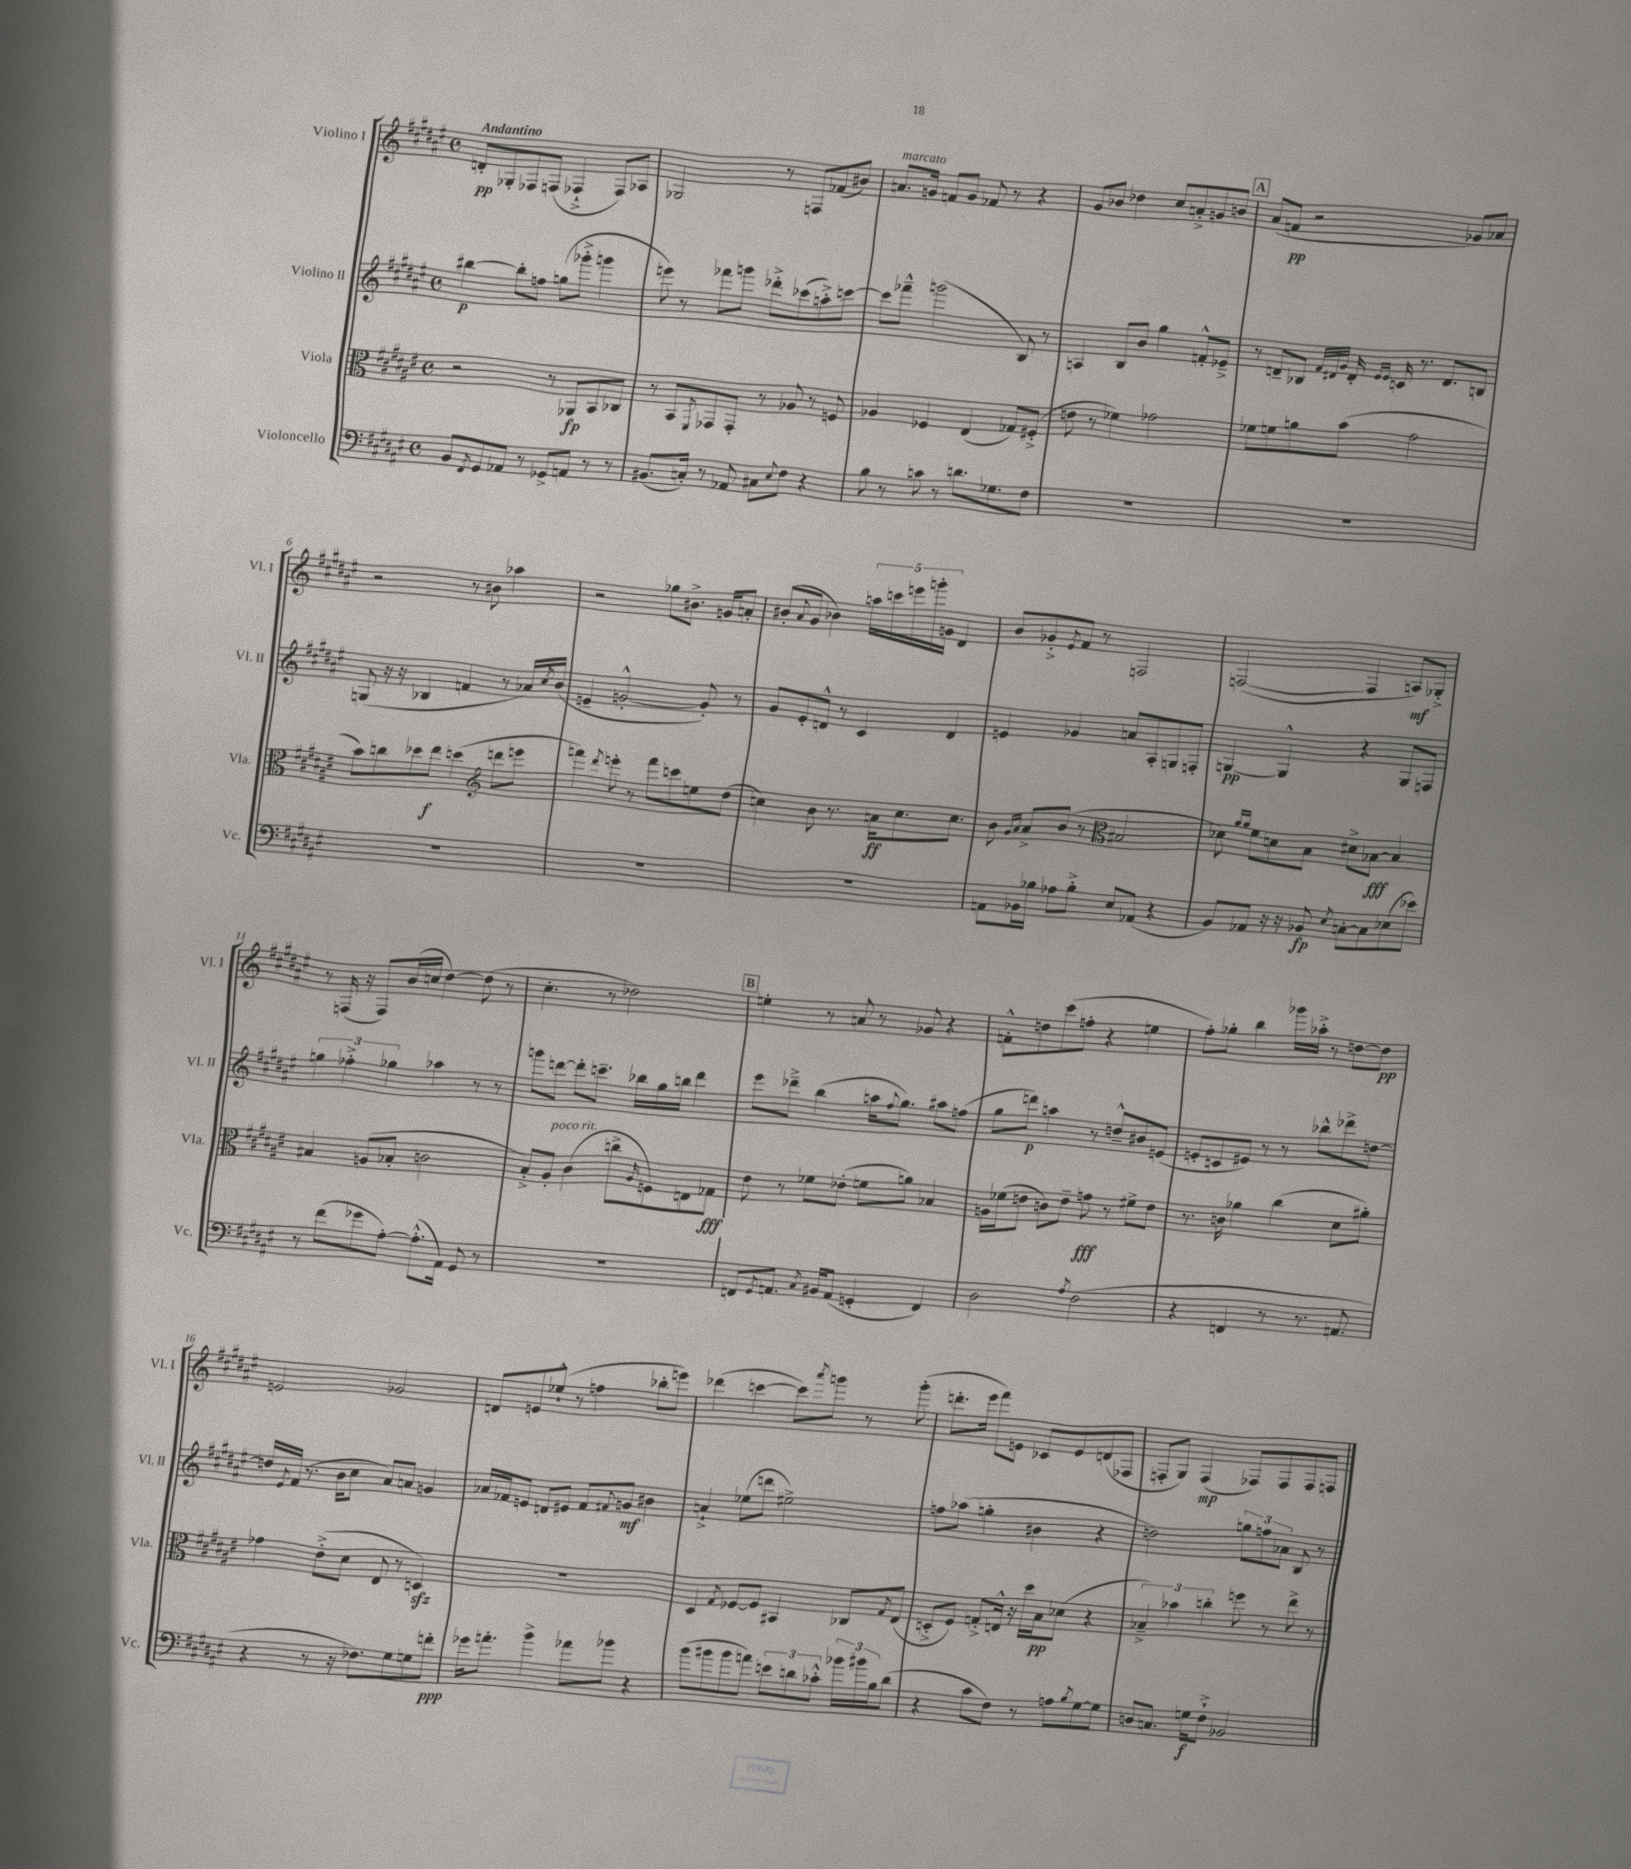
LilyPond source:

<<
\new StaffGroup <<
\new Staff = "s0" \with { instrumentName = "Violino I" shortInstrumentName = "Vl. I" } {
    \clef treble \key fis \major \defaultTimeSignature \time 4/4 \tempo "Andantino"
    d'8-.\pp ges8-. fes8 f8( fes4-!-> fes8) aes8 |
    ges2 r8 f8 fes'8( bis'8) |
    a'8.^\markup { \italic "marcato" } g'16 f'8 g'8 fes'8 r8 r4 |
    gis'8 bes'8 des''4 cis''8 a'8-.-> g'8 b'8 |
    \mark \markup { \box "A" } ais'8( f'8\pp r2 ges'8) aes'8 |
    r2 r8 bis'8 aes''4 |
    r2 ges''8 bis'8.-> g'16 a'8-. |
    bis'8-.( \appoggiatura { ais'8 } gis'8 bes'4) \tuplet 5/4 { a''16 c'''16 e'''16 g'''16-. g'16 } dis'4 |
    b'8 ges'8-.-> \acciaccatura { eis'8 } fis'8 r8 f2 |
    f2~( f4 a8\mf) ges8-.-> |
    r8 f16( r16 f8) b'16( c''16 dis''4~) dis''8( r8 |
    cis''4.-. r8 des''2) |
    \mark \markup { \box "B" } e''4-. r8 a'8 r8 ges'8 r4 |
    f'8-.-^ d''8 cis'''8( f''8-. r4 e''4 |
    fis''8-.) ges''8-. b''4 ges'''16 aes''16-.-> r8 d''8~ d''8\pp |
    e'2 ges'2 |
    d'8 e'8 ees''8-!-^( r8 f''4 bes''8-. e'''8) |
    des'''4( c'''4~ c'''8) \acciaccatura { ais'''8 } g'''8 r8 g'''8-.( |
    d'''8.-. eis'''16 fis'''8) e'8 ces'8 e'8 d'8( fes8 |
    f8-. gis8) f4\mp( fes8) fes8 fes8 f8 \bar "|." |
}
\new Staff = "s1" \with { instrumentName = "Violino II" shortInstrumentName = "Vl. II" } {
    \clef treble \key fis \major \defaultTimeSignature \time 4/4
    bis''4~\p bis''8-. f''8 g''8( ges'''8-.-> g'''4 |
    e'''8) r8 fes'''8 g'''8 des'''8-.-> ces'''8( a''8-.->) c'''8~ |
    c'''8 fes'''8---^ g'''2( b8) r8 |
    a4 b8 b'8 gis''4 f'8-.-^ ees'8---> |
    \mark \markup { \box "A" } r8 d'8-- bes8 \grace { fis'32 dis'32 gis'32 } dis'16-. \grace { eis'16 eis'16 } c'16 r8. dis'8. b8 |
    g8( r16 r16 bes4 f'4 r8 aes'16) \acciaccatura { cis''8 } b'16( |
    e'4-- g'2~-.-^ g'8-.) r8 |
    gis'8 eis'8-. d'8-^ r8 cis'4 d'4 |
    e'4 ges'4 a'8 ais8-. g8 f8-. |
    g4~\pp g4-^ r4 g8 f8 |
    \tuplet 3/2 { g''4 fes''4-.-> ges''4 } aes''4 r8 r8 |
    g'''8 d'''8~ d'''8-. c'''8.-- bes''16 gis''16 b''16 d'''4 |
    \mark \markup { \box "B" } eis'''8 des'''8---> b''4( a''16 \appoggiatura { fis''8 } gis''8.) ais''8 f''8( |
    gis''8 d'''8\p) a''4 r8 d''8---^ bis'8 e'8( |
    e'8-. c'8 eis'8) r8 r8 bes''8-^ des'''8-> d''8~ |
    d''16 \acciaccatura { eis'8 } fis'16( r8. b'16 cis''8 ais'8) a'8 g'4 |
    aes'16 fes'16 e'8 d'8 eis'8 fes'8 \appoggiatura { fis'8 } g'8\mf bis'4 |
    a'4-!-> ees''8( d'''8 eis''2->) |
    f''8 aes''8( g''4-. bis'4 r4 |
    d''2) \tuplet 3/2 { g''8 f''8 aes'8 } b8 r8 \bar "|." |
}
\new Staff = "s2" \with { instrumentName = "Viola" shortInstrumentName = "Vla." } {
    \clef alto \key fis \major \defaultTimeSignature \time 4/4
    r2 r8 aes,8\fp b,8 ces8 |
    r8 b,8 \acciaccatura { fis,8 } ges,8 ges,8-. r8 aes8 r8 f8 |
    aes4 fes4 eis4( ges8) fis8-.->( |
    e'8 r8 fes'4) ges'2 |
    \mark \markup { \box "A" } fes'8 f'8 a'8 b'8( gis'2 |
    b'8) c''8 des''8 eis''8\f d''4( \clef treble d'''8 e'''8 |
    f'''4) \acciaccatura { dis'''8 } e'''8-. r8 f'''8 c'''8 e''8 dis''8( |
    c''4) b'8 r8. a'16\ff c''8. c''8. |
    b'8 \grace { gis'16 ais'16 } ais'8-> b'8( r8 \clef alto bis2 |
    des'8) \grace { ais'16 ais'16 } fis'8 d'8 b8 dis'8-> bes8~\fff bes4 |
    bis4 a8( bes8-. c'2 |
    b8-.->) ais8-.^\markup { \italic "poco rit." } cis'4( c''8-> \grace { ais16 } f8) e8 ges8\fff |
    \mark \markup { \box "B" } eis'8 r8 fes'8 ees'8-.( f'8 a'8) bes4 |
    a16 fes'16( e'8 c'8) e'8-- g'8\fff r8 fis'8-> e'8 |
    r8. c'16 aes'4 cis''4( dis'8 ais'8-.) |
    ges'4 eis'8-.->( dis'8 eis8 r8 d4\sfz) |
    R1 |
    dis4 \acciaccatura { gis8 } fes8~ fes8 bis,4 ces8 \acciaccatura { gis8 } eis8( |
    d8-.-> fis8) g8-.-> e16-^ r16 dis''16 b16\pp des'8( r4 |
    \tuplet 3/2 { bes4--->) bes'4 c''4-. } f''8 r8 eis''8-> r8 \bar "|." |
}
\new Staff = "s3" \with { instrumentName = "Violoncello" shortInstrumentName = "Vc." } {
    \clef bass \key fis \major \defaultTimeSignature \time 4/4
    b,8 \acciaccatura { fis,8 } gis,8 aes,8 r8 ges,8-> a,8 r8 r8 |
    bis,8.( c16-.) r8 aes,8 cis8 \appoggiatura { eis8 } fis8 r4 |
    b8 r8 c'8 r8 d'8. ges8. fis8 |
    R1 |
    \mark \markup { \box "A" } R1 |
    R1 |
    R1 |
    R1 |
    a,8 bes,16 bes16 aes8 bes8-.-> eis8 aes,8( r4 |
    b,8) aes,8 r16 r16 bes,8\fp \acciaccatura { eis8 } c8~-. c8 ees8( ees'8) |
    r8 fis'8( ges'8 ais8~-.) ais8.-.-^( ais,16) gis,8 r8 |
    R1 |
    \mark \markup { \box "B" } f,8 \acciaccatura { gis,8 } a,8. \acciaccatura { cis8 } bis,16 a,8( g,4-. f,4) |
    dis2 \acciaccatura { ais8 } fis2( |
    r4 f,4 r8 r8. a,8. |
    r4 r8 r16 fes8.) gis8 g8 f'8-.\ppp |
    ges'16 a'8.-. b'4-> aes'8 bes'8 r4 |
    b'8( bis'8 bis'8 a'8) \tuplet 3/2 { e'8 d'8 ces'8-.-^ } \tuplet 3/2 { bes'16 bis'16 b16 } d'8( |
    r4 cis'8 fis8) r8 a8 \acciaccatura { b8 } gis8~ gis8 |
    d8 c8. g16\f fis8-!-> bes,2 \bar "|." |
}
>>
>>
